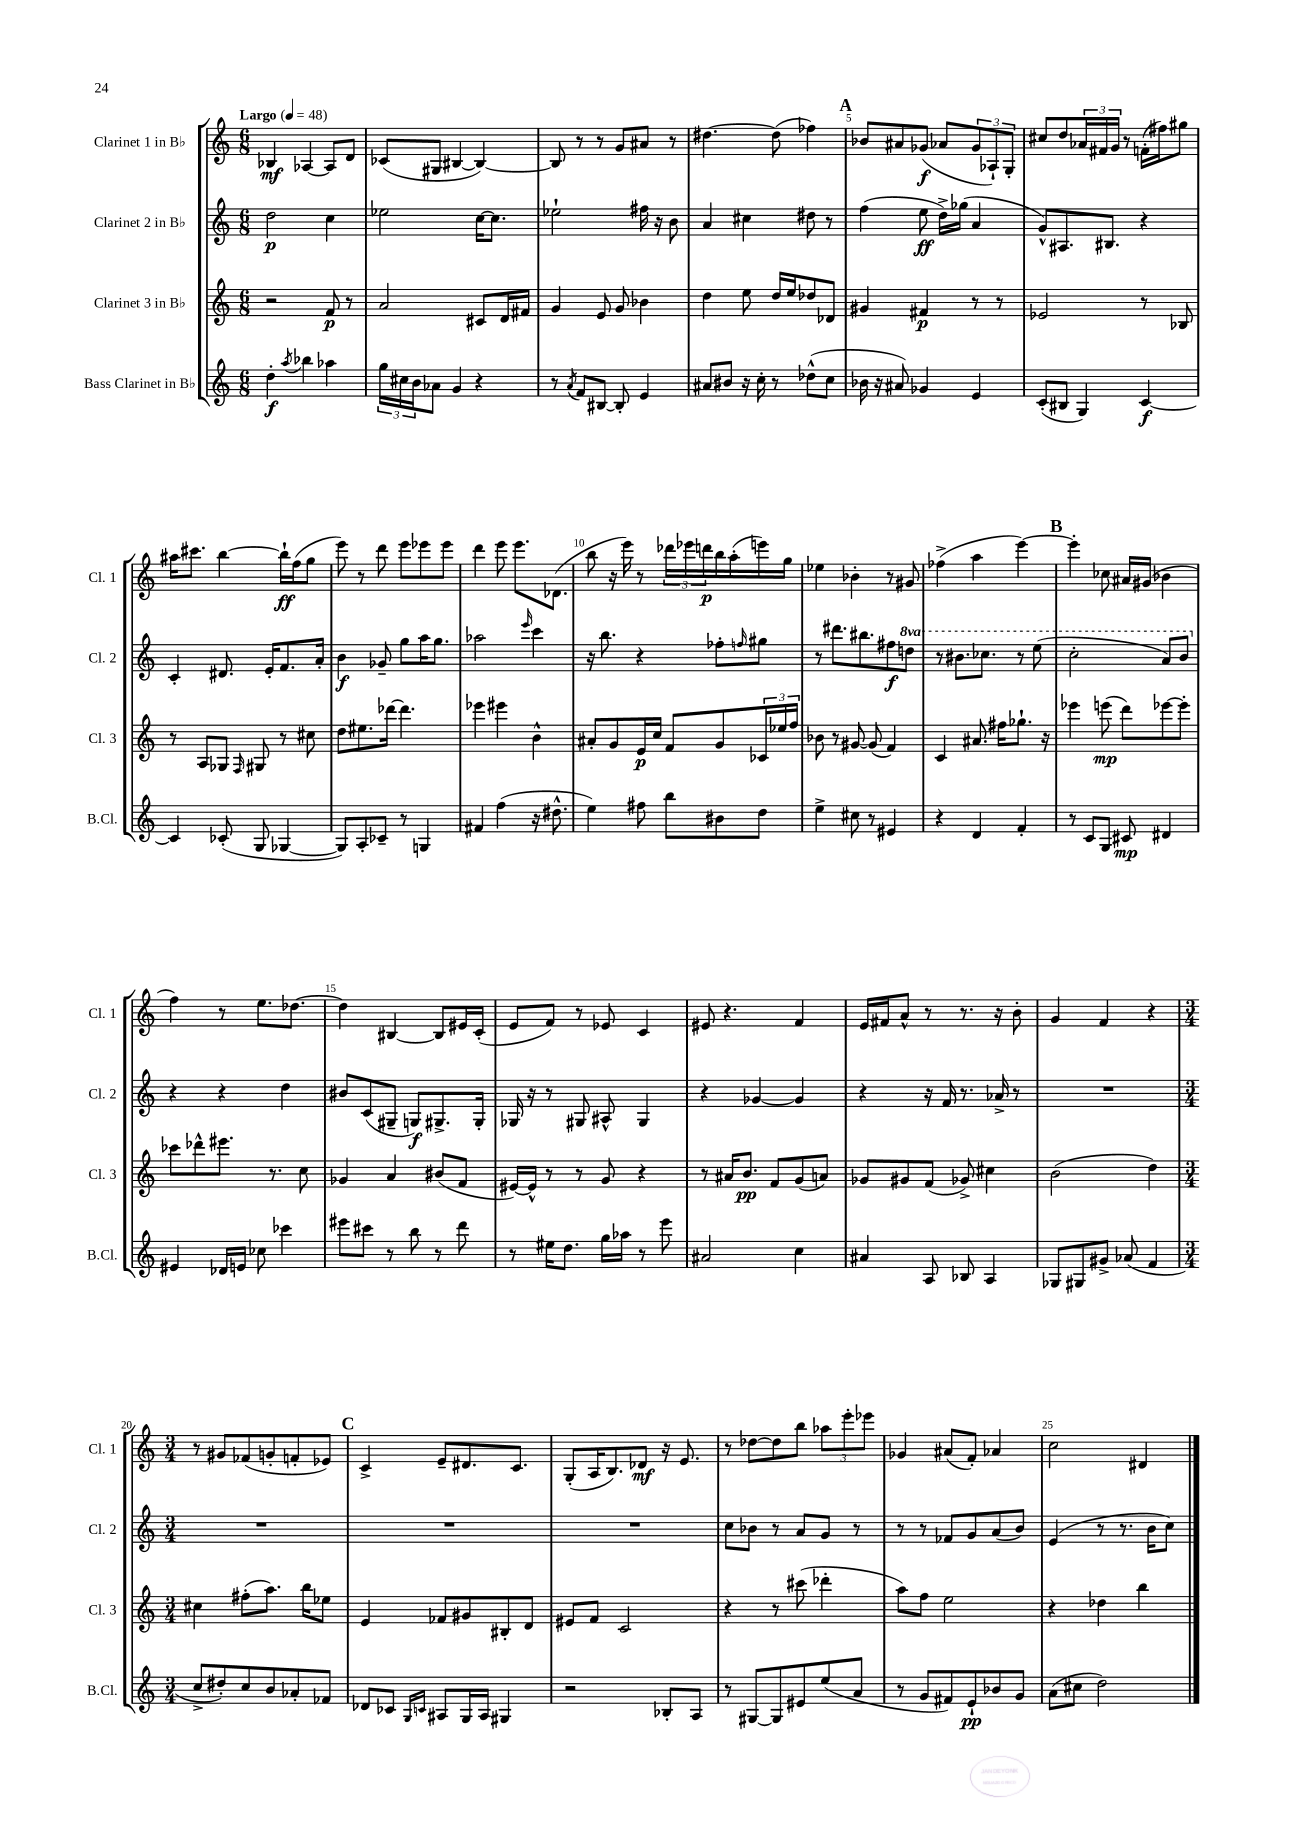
<<
\new StaffGroup <<
\new Staff = "s0" \with { instrumentName = "Clarinet 1 in Bb" shortInstrumentName = "Cl. 1" } {
    \clef treble \key c \major \numericTimeSignature \time 6/8 \tempo "Largo" 4 = 48
    bes4\mf aes4~ aes8 d'8 |
    ces'8( gis8 bis4~ bis4~) |
    bis8 r8 r8 g'8 ais'8 r8 |
    dis''4.~ dis''8( fes''4) |
    \mark \markup { \bold "A" } bes'8 ais'8 ges'8\f( aes'8 \tuplet 3/2 { ges'8 aes8-!) g8-. } |
    cis''8 d''8 \tuplet 3/2 { aes'16 fis'16 g'16 } r8 f'16-.( fis''16) gis''8 |
    ais''16 cis'''8. b''4~ b''16-!\ff f''16( g''8 |
    e'''8) r8 d'''8 e'''8 ees'''8 ees'''8 |
    d'''4 e'''8 e'''8. des'8.( |
    b''8 r16 e'''16) r8 \tuplet 3/2 { des'''16 ees'''16 d'''16\p } b''16 a''16-.( e'''16) g''16 |
    ees''4 bes'4-. r8 gis'8 |
    fes''4->( a''4 e'''4~) |
    \mark \markup { \bold "B" } e'''4-. ces''8 ais'16 gis'16( bes'4 |
    f''4) r8 e''8. des''8.~ |
    des''4 bis4~ bis8 eis'16 c'16-.( |
    e'8 f'8) r8 ees'8 c'4 |
    eis'8 r4. f'4 |
    e'16 fis'16 a'8-^ r8 r8. r16 b'8-. |
    g'4 f'4 r4 |
    \numericTimeSignature \time 3/4 r8 gis'8 fes'8( g'8-. f'8-. ees'8) |
    \mark \markup { \bold "C" } c'4-> e'8-- dis'8. c'8. |
    g8-.( a16 b8.) des'8\mf r16 e'8. |
    r8 des''8~ des''8 b''8 \tuplet 3/2 { aes''8 e'''8-. ees'''8 } |
    ges'4 ais'8( f'8-.) aes'4 |
    c''2 dis'4 \bar "|." |
}
\new Staff = "s1" \with { instrumentName = "Clarinet 2 in Bb" shortInstrumentName = "Cl. 2" } {
    \clef treble \key c \major \numericTimeSignature \time 6/8 \set Staff.ottavationMarkups = #ottavation-simple-ordinals
    d''2\p c''4 |
    ees''2 c''16~ c''8. |
    ees''2-! fis''16 r16 b'8 |
    a'4 cis''4 dis''8 r8 |
    \mark \markup { \bold "A" } f''4( e''8\ff d''16->) ges''16( a'4 |
    g'8-^) ais8. bis8. r4 |
    c'4-. dis'8. e'16-. f'8. a'16-. |
    b'4\f ges'8-- g''8 a''16 g''8. |
    aes''2 \grace { e'''16 } c'''4 |
    r16 b''8. r4 fes''8-. \grace { f''16 } gis''8 |
    r8 dis'''8. bis''8. fis''8\f \ottava #1 d'''8 |
    r8 bis''8. ces'''8. r8 e'''8( |
    \mark \markup { \bold "B" } c'''2-. a''8) b''8 \ottava #0 |
    r4 r4 d''4 |
    bis'8 c'8( gis8-- g8\f) gis8.-> gis16-. |
    ges16 r16 r8 gis8 ais8-^ gis4 |
    r4 ges'4~ ges'4 |
    r4 r16 f'16 r8. aes'16-> r8 |
    R2. |
    \numericTimeSignature \time 3/4 R2. |
    \mark \markup { \bold "C" } R2. |
    R2. |
    c''8 bes'8 r8 a'8 g'8 r8 |
    r8 r8 fes'8 g'8 a'8( b'8) |
    e'4( r8 r8. b'16 c''8) \bar "|." |
}
\new Staff = "s2" \with { instrumentName = "Clarinet 3 in Bb" shortInstrumentName = "Cl. 3" } {
    \clef treble \key c \major \numericTimeSignature \time 6/8
    r2 f'8\p r8 |
    a'2 cis'8 d'16 fis'16 |
    g'4 e'8 g'8 bes'4 |
    d''4 e''8 d''16 e''16 des''8 des'8 |
    \mark \markup { \bold "A" } gis'4 fis'4\p r8 r8 |
    ees'2 r8 bes8 |
    r8 a8 ges8 \grace { f16 } gis8 r8 cis''8 |
    d''8 eis''8. des'''16~ des'''4. |
    ees'''4 eis'''4 b'4-^ |
    ais'8-. g'8 e'16\p c''16 f'8 g'8 \tuplet 3/2 { ces'16 ees''16 f''16 } |
    bes'8 r8 gis'8~ gis'8( f'4) |
    c'4 ais'8. fis''16 ges''8.-! r16 |
    \mark \markup { \bold "B" } ees'''4 e'''8\mp( d'''8) ees'''8~ ees'''8-. |
    ces'''8 des'''8-^ eis'''8. r8. c''8 |
    ges'4 a'4 bis'8( f'8 |
    eis'16~) eis'16-^ r8 r8 g'8 r4 |
    r8 ais'16 b'8.\pp f'8 g'8( a'8) |
    ges'8 gis'8 f'8( ges'8->) cis''4 |
    b'2( d''4) |
    \numericTimeSignature \time 3/4 cis''4 fis''8-.( a''8.) b''16 ees''8 |
    \mark \markup { \bold "C" } e'4 fes'8 gis'8 bis8-. d'8 |
    eis'8 f'8 c'2 |
    r4 r8 cis'''8( des'''4-. |
    a''8) f''8 e''2 |
    r4 des''4 b''4 \bar "|." |
}
\new Staff = "s3" \with { instrumentName = "Bass Clarinet in Bb" shortInstrumentName = "B.Cl." } {
    \clef treble \key c \major \numericTimeSignature \time 6/8
    d''4-.\f \acciaccatura { a''8 } bes''4 aes''4 |
    \tuplet 3/2 { g''16 cis''16 b'16 } aes'8 g'4 r4 |
    r8 \acciaccatura { a'8 } f'8 bis8~ bis8-. e'4 |
    ais'8 bis'8 r16 c''16-. r8 des''8-^( c''8 |
    \mark \markup { \bold "A" } bes'16 r16 ais'8) ges'4 e'4 |
    c'8-.( bis8 g4) c'4~\f |
    c'4 ces'8-.( g8 ges4~ |
    ges8) a8-. ces'8-- r8 g4 |
    fis'4 f''4( r16 dis''8.-^ |
    e''4) fis''8 b''8 bis'8 d''8 |
    e''4-> cis''8 r8 eis'4 |
    r4 d'4 f'4-. |
    \mark \markup { \bold "B" } r8 c'8 g8 cis'8\mp dis'4 |
    eis'4 des'16 e'16 ces''8 ces'''4 |
    eis'''8 cis'''8 r8 b''8 r8 d'''8 |
    r8 eis''16 d''8. g''16 aes''16 r8 e'''8 |
    ais'2 c''4 |
    ais'4 a8 bes8 a4 |
    ges8 gis8 gis'8-> aes'8( f'4 |
    \numericTimeSignature \time 3/4 c''8-> dis''8-.) c''8 b'8 aes'8-. fes'8 |
    \mark \markup { \bold "C" } des'8 ces'8 \grace { g16 c'16 } ais8 g16 ais16 gis4 |
    r2 bes8-. a8 |
    r8 gis8~ gis8 eis'8 e''8( a'8 |
    r8 g'8 fis'8) e'8-!\pp bes'8 g'8 |
    a'8( cis''8 d''2) \bar "|." |
}
>>
>>
\layout { \context { \Score \override BarNumber.break-visibility = ##(#f #t #t) barNumberVisibility = #(every-nth-bar-number-visible 5) } }
